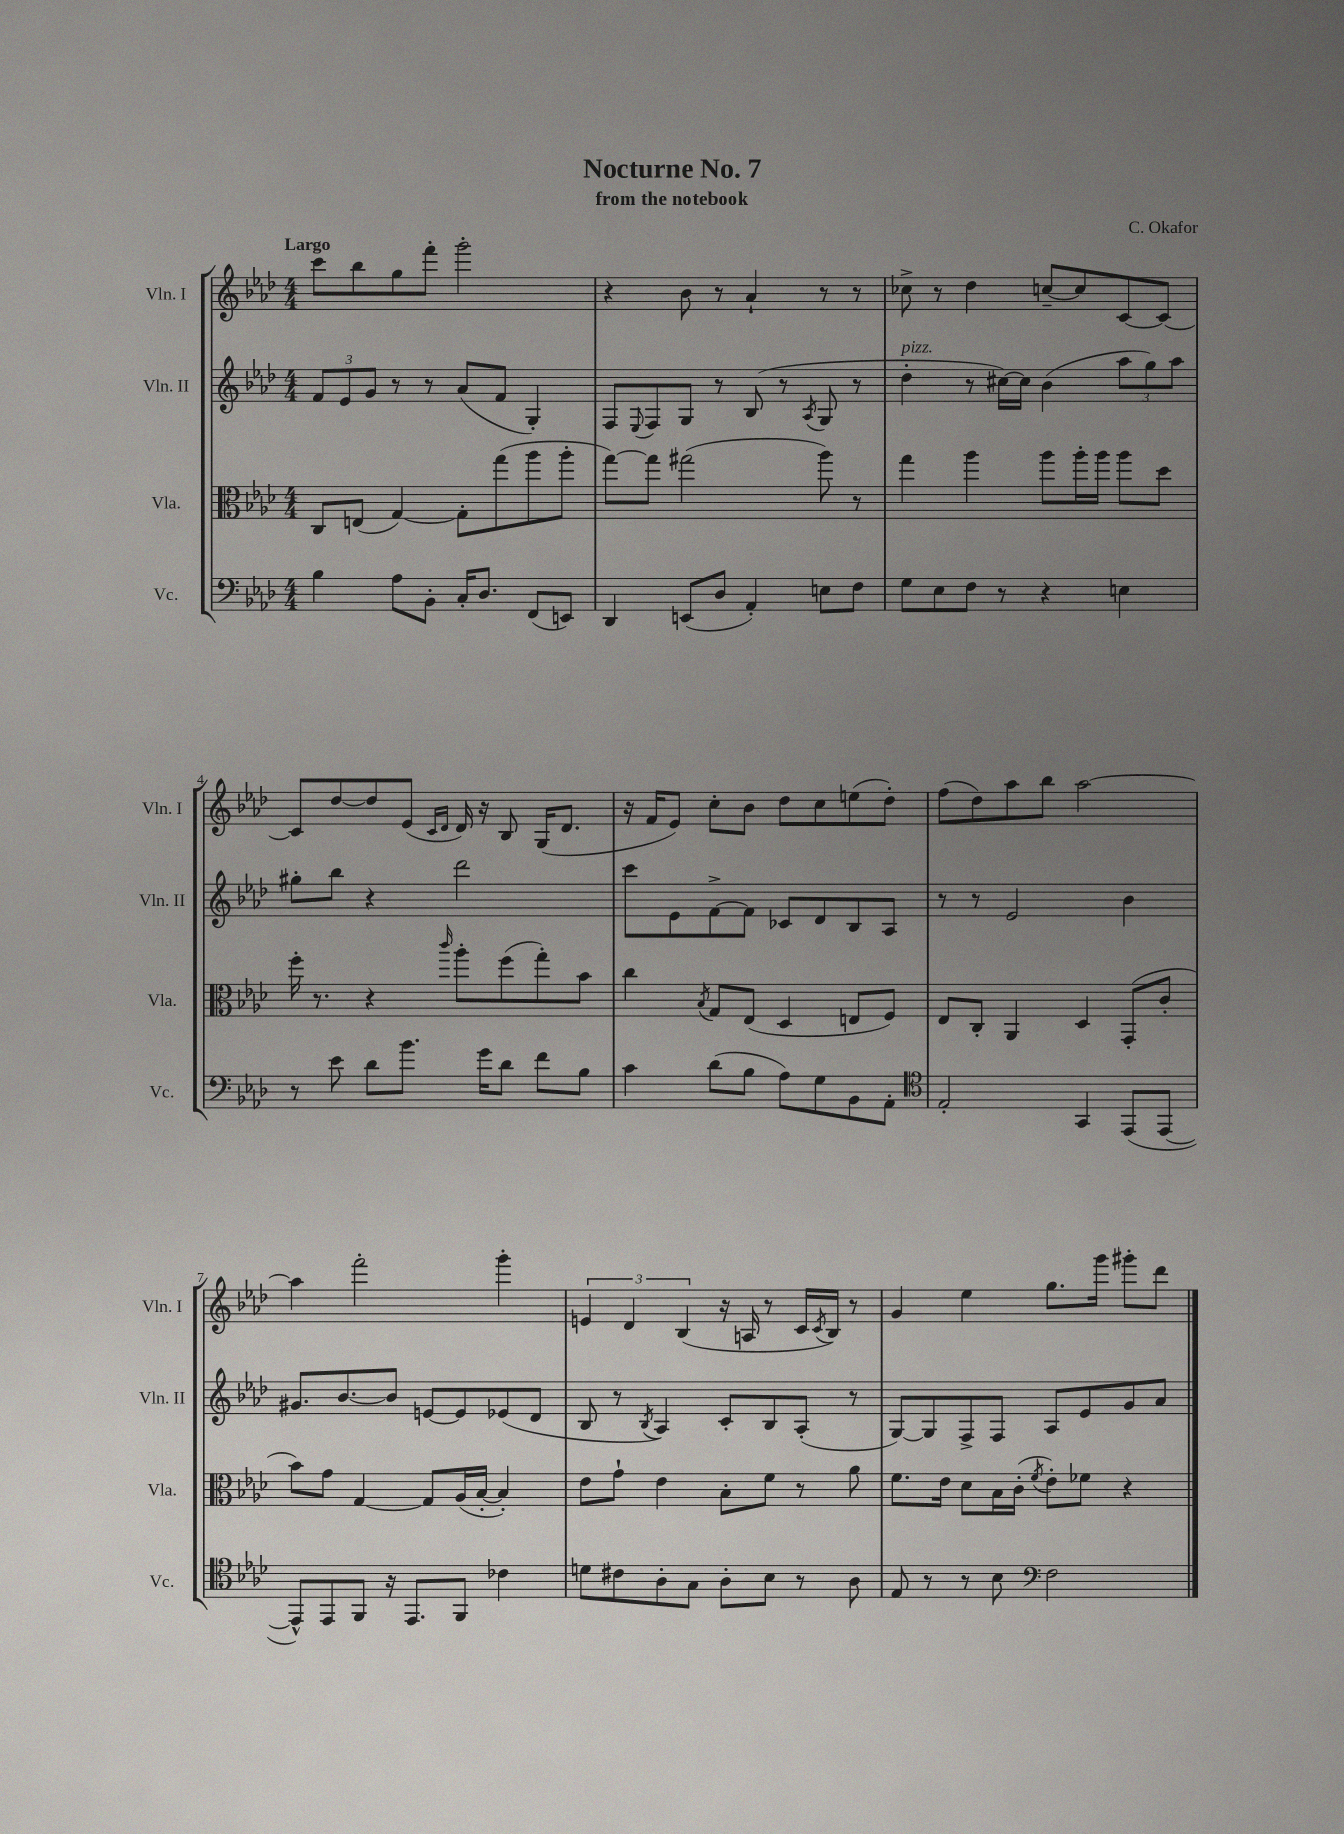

**kern	**kern	**kern	**kern
*staff4	*staff3	*staff2	*staff1
*clefF4	*clefC3	*clefG2	*clefG2
*k[b-e-a-d-]	*k[b-e-a-d-]	*k[b-e-a-d-]	*k[b-e-a-d-]
*M4/4	*M4/4	*M4/4	*M4/4
4B-\	8C/L	12f/L	8ccc\L
.	.	12e-/	.
.	(8E/J	.	8bb-\
.	.	12g/J	.
8A-\L	[4G/)	8r	8gg\
8BB-'\J	.	8r	8fff'\J
16C'/LK	8G'\]L	(8a-/L	2ggg'\
8.D-/J	.	.	.
.	(8gg\	8f/J	.
(8FF/L	8aa-\	4G'/)	.
8EE/J)	8aa-'\J	.	.
=	=	=	=
4DD-/	[8gg\L)	8F/L	4r
.	.	8qqE-/	.
.	8gg\]J	8F/	.
(8EE/L	(2gg#\	8G/J	8b-\
8D-/J	.	8r	8r
4AA-'/)	.	(8B-/	4a-`/
.	.	8r	.
.	.	8qA-/	.
8E\L	8aa-\)	8G/	8r
8F\J	8r	8r	8r
=	=	=	=
8G\L	4gg\	4dd-'\	8cc-^\
8E-\	.	.	8r
8F\J	4aa-\	8r	4dd-\
8r	.	[16cc#\LL)	.
.	.	16cc#\]JJ	.
4r	8aa-\L	(4b-\	[8cc~/L
.	16aa-'\L	.	8cc/]
.	16aa-\JJ	.	.
4E\	8aa-\L	12aa-\L	[8c/
.	.	12gg\)	.
.	8dd-\J	.	8c/_J
.	.	12aa-\J	.
=	=	=	=
8r	16ff'\	8gg#'\L	8c/]L
.	8.r	.	.
8e-\	.	8bb-\J	[8dd-/
8d-\L	4r	4r	8dd-/]
8.b-\J	.	.	(8e-/J
.	.	.	16qqc/LL
.	16qqccc/	.	16qqd-/JJ
.	8aa-'\L	2ddd-\	16d-/)
16g\LK	.	.	16r
8d-\J	(8ff\	.	8B-/
8f\L	8gg'\)	.	(16G/LK
.	.	.	8.d-/J
8B-\J	8b-\J	.	.
=	=	=	=
4c\	4cc\	8ccc\L	16r
.	.	.	16f/LK
.	.	8e-\	8e-/J)
.	8qB-/	.	.
(8d-\L	8G/L	[8f^\	8cc'\L
8B-\J	(8E-/J	8f\]J	8b-\J
8A-\L)	4D-/	8c-/L	8dd-\L
8G\	.	8d-/	8cc\
8BB-\	8E/L	8B-/	(8ee\
8AA-'\J	8F/J)	8A-/J	8dd-'\J)
=	=	=	=
*clefC4	*	*	*
2E-'/	8E-/L	8r	(8ff\L
.	8C'/J	8r	8dd-\)
.	4AA-/	2e-/	8aa-\
.	.	.	8bb-\J
4GG/	4D-/	.	[2aa-\
(8EE-/L	(8GG'/L	4b-\	.
[8EE-/J	8c'/J	.	.
=	=	=	=
8EE-^^/]L)	8b-\L)	8.g#/L	4aa-\]
8EE-/	8g\J	.	.
.	.	[8.b-/	.
8FF/J	[4G/	.	2fff'\
16r	.	8b-/]J	.
8.EE-/L	.	.	.
.	8G/]L	[8e/L	.
8FF/J	(16A-/L	8e/]	.
.	[16B-'/JJ	.	.
4c-\	4B-'/])	(8e-/	4ggg'\
.	.	8d-/J	.
=	=	=	=
8d\L	8e-\L	8B-/	6e/
8c#\	8g`\J	8r	.
.	.	.	6d-/
.	.	8qB-/	.
8A-'\	4e-\	4A-/)	.
.	.	.	(6B-/
8G\J	.	.	.
8A-'\L	8B-'\L	8c'/L	16r
.	.	.	16A/
8B-\J	8f\J	8B-/	8r
8r	8r	(8A-'/J	16c/LL
.	.	.	8qc/
.	.	.	16B-/JJ)
8A-\	8a-\	8r	8r
=	=	=	=
8E-/	8.f\L	[8G/L)	4g/
8r	.	8G/]	.
.	16e-\Jk	.	.
8r	8d-\L	8F^/	4ee-\
8B-\	16B-\L	8F/J	.
.	(16c'\JJ	.	.
*clefF4	*	*	*
.	8qf/	.	.
2F\	8e-'\L)	8A-/L	8.gg\L
.	8f-\J	8e-/	.
.	.	.	16ggg\Jk
.	4r	8g/	8ggg#'\L
.	.	8a-/J	8ddd-\J
==	==	==	==
*-	*-	*-	*-
